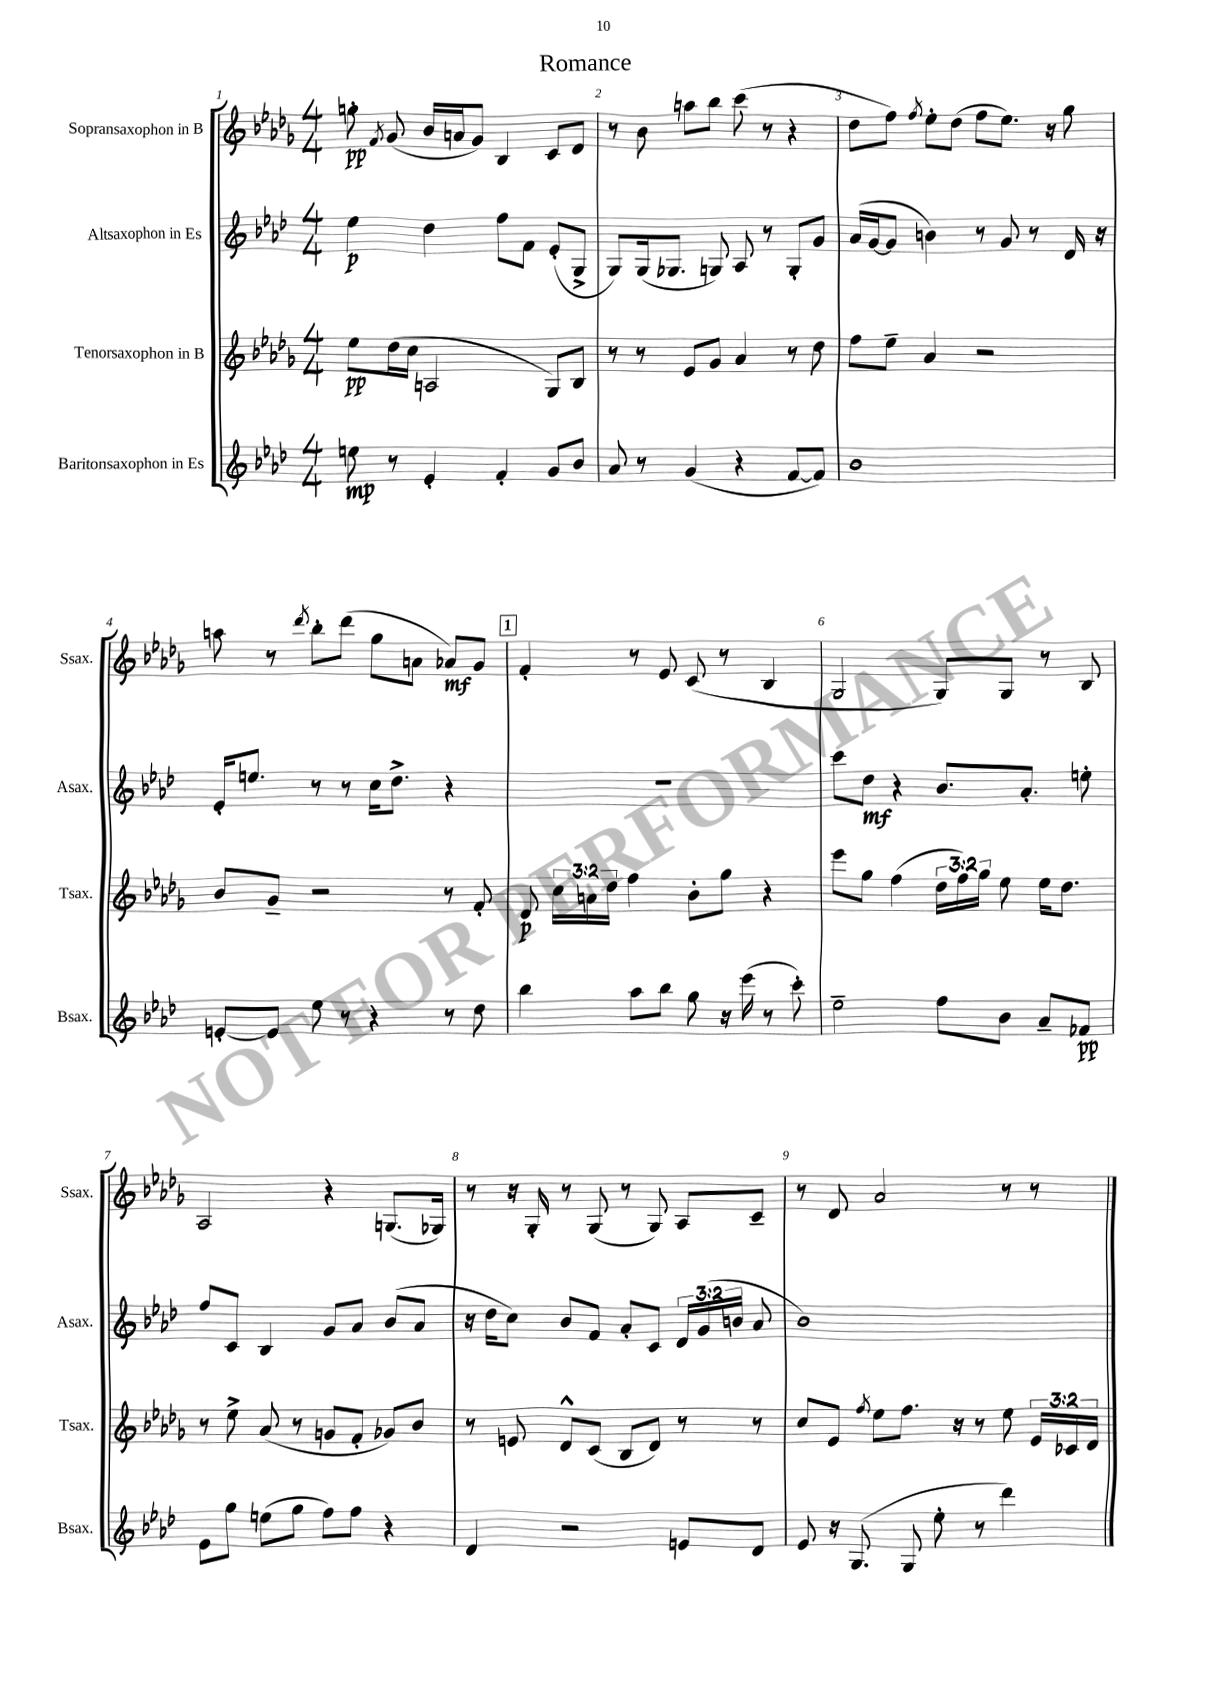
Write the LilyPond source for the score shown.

\header { title = "Romance" }
<<
\new StaffGroup <<
\new Staff = "s0" \with { instrumentName = "Sopransaxophon in B" shortInstrumentName = "Ssax." } {
    \clef treble \key des \major \numericTimeSignature \time 4/4
    \autoBeamOff g''8-.\pp \acciaccatura { f'8 } ges'8( bes'16[ a'16 ges'8]) bes4 c'8[ des'8] |
    r8 bes'8 a''8[ bes''8] c'''8( r8 r4 |
    des''8[ f''8]) \acciaccatura { f''8 } ees''8[-. des''8]( f''8[ ees''8.]) r16 ges''8 |
    a''8 r8 \acciaccatura { des'''8 } bes''8[-. des'''8]( ges''8[ a'8] aes'8[\mf) ges'8] |
    \mark \markup { \box "1" } f'4-. r8 ees'8 c'8( r8 bes4 |
    ges2 ges8[) ges8] r8 bes8 |
    aes2 r4 g8.[( ges16]) |
    r8 r16 ges16-. r8 ges8( r8 ges8) aes8[ c'8]-- |
    r8 des'8 aes'2 r8 r8 \bar "|." |
}
\new Staff = "s1" \with { instrumentName = "Altsaxophon in Es" shortInstrumentName = "Asax." } {
    \clef treble \key aes \major \numericTimeSignature \time 4/4 \override Staff.TupletNumber.text = #tuplet-number::calc-fraction-text
    \autoBeamOff ees''4\p des''4 f''8[ f'8] ees'8[-.( g8]-> |
    g8[) g16( ges8.] g8) aes8 r8 g8[-. g'8] |
    aes'16[( g'16~ g'8] b'4) r8 g'8 r8 des'16 r16 |
    ees'16[-. e''8.] r8 r8 c''16[ des''8.]-> r4 |
    \mark \markup { \box "1" } r1 |
    c'''8[ des''8]\mf r4 bes'8.[ aes'8.]-. e''8-. |
    f''8[ c'8] bes4 g'8[ aes'8] bes'8[( aes'8] |
    r16 des''16[ c''8]) bes'8[ f'8] aes'8[-. c'8] \tuplet 3/2 { des'16[ g'16( b'16] } aes'8 |
    bes'1) \bar "|." |
}
\new Staff = "s2" \with { instrumentName = "Tenorsaxophon in B" shortInstrumentName = "Tsax." } {
    \clef treble \key des \major \numericTimeSignature \time 4/4 \override Staff.TupletNumber.text = #tuplet-number::calc-fraction-text
    \autoBeamOff ees''8[\pp des''16( c''16] a2 ges8[) bes8] |
    r8 r8 ees'8[ ges'8] aes'4 r8 des''8 |
    f''8[ ees''8]-- aes'4 r2 |
    bes'8[ ges'8]-- r2 r8 f'8-. |
    \mark \markup { \box "1" } des'8\p \tuplet 3/2 { c''16[ a'16 des''16] } f''4 bes'8[-. ges''8] r4 |
    ees'''8[ ges''8] f''4( \tuplet 3/2 { des''16[ f''16) ges''16] } ees''8 ees''16[ des''8.] |
    r8 ees''8-> aes'8( r8 g'8[ f'8]-. ges'8[) bes'8] |
    r8 e'8 des'8[-^ c'8]( bes8[ des'8]) r8 r8 |
    c''8[ ees'8] \acciaccatura { f''8 } ees''8[ f''8.] r16 r8 ees''8 \tuplet 3/2 { ees'16[ ces'16 des'16] } \bar "|." |
}
\new Staff = "s3" \with { instrumentName = "Baritonsaxophon in Es" shortInstrumentName = "Bsax." } {
    \clef treble \key aes \major \numericTimeSignature \time 4/4
    \autoBeamOff e''8\mp r8 ees'4-. f'4-. g'8[ bes'8] |
    aes'8 r8 g'4( r4 f'8[~ f'8]) |
    bes'1 |
    e'8[~-. e'8] ees''8 r8 r4 r8 des''8 |
    \mark \markup { \box "1" } bes''4 aes''8[ bes''8] g''8 r16 ees'''16( r8 c'''8-.) |
    ees''2-- f''8[ bes'8] aes'8[-- fes'8]\pp |
    ees'8[ g''8] e''8[( g''8] f''8[) f''8] r4 |
    des'4 r2 e'8[ des'8] |
    ees'8 r16 g8.( g8 ees''8-. r8 des'''4) \bar "|." |
}
>>
>>
\layout { \context { \Score \override BarNumber.break-visibility = ##(#f #t #t) barNumberVisibility = #all-bar-numbers-visible } }
